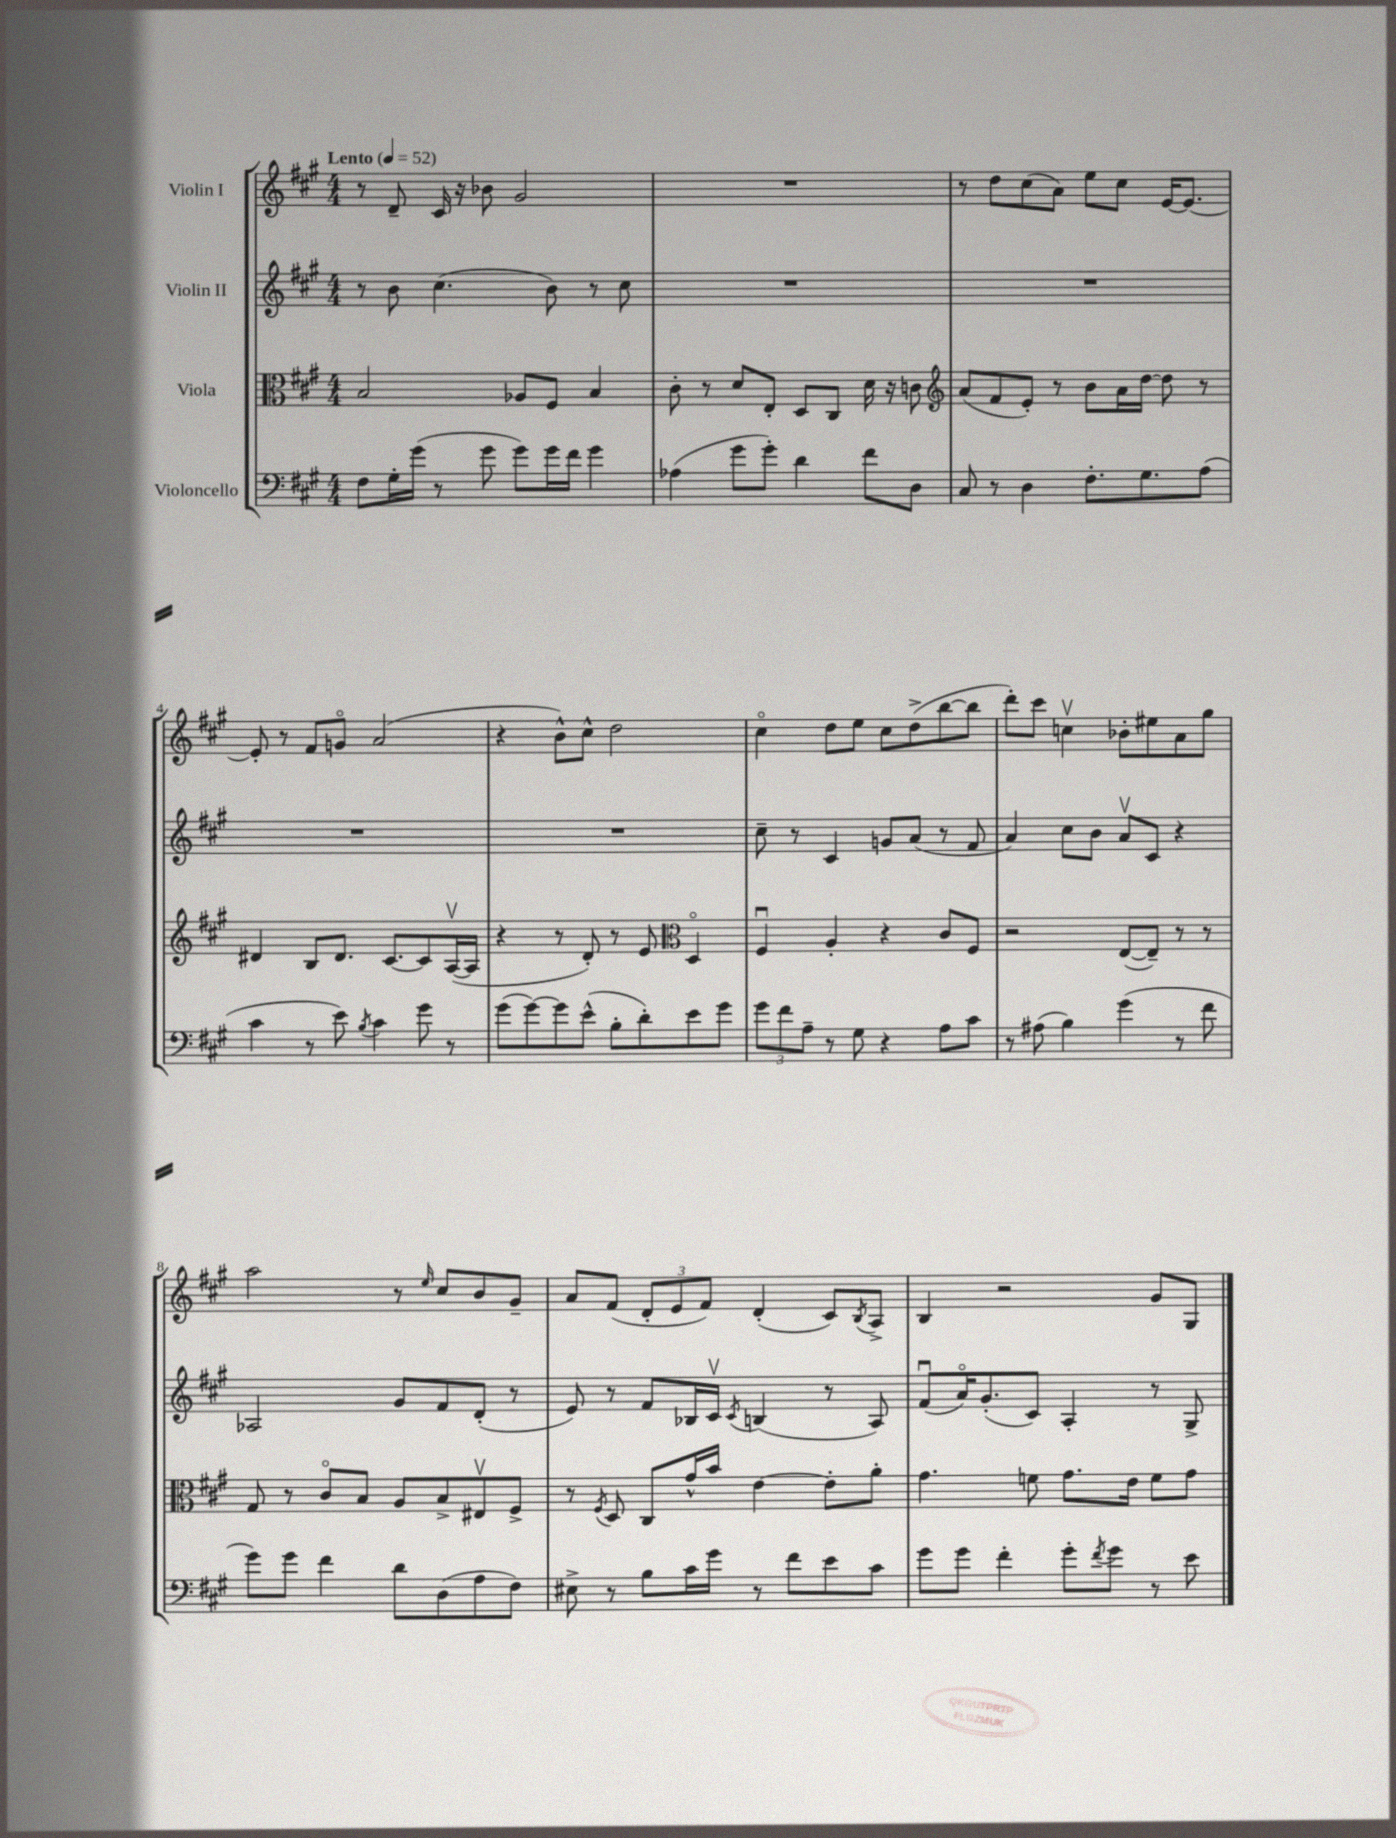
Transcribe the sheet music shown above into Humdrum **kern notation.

**kern	**kern	**kern	**kern
*part4	*part3	*part2	*part1
*staff4	*staff3	*staff2	*staff1
*I"Violoncello	*I"Viola	*I"Violin II	*I"Violin I
*clefF4	*clefC3	*clefG2	*clefG2
*k[f#c#g#]	*k[f#c#g#]	*k[f#c#g#]	*k[f#c#g#]
*M4/4	*M4/4	*M4/4	*M4/4
*MM52	*MM52	*MM52	*MM52
=1	=1	=1	=1
!	!	!	!LO:TX:a:B:t=Lento
8F#\L	2B/	8r	8r
16G#'\L	.	8b\	8d~/
(16g#\JJ	.	.	.
8r	.	(4.cc#\	16c#/
.	.	.	16r
8g#\	.	.	8b-X\
8g#\L)	8A-X/L	.	2g#/
16g#\L	8F#/J	8b\)	.
16f#\JJ	.	.	.
4g#\	4B/	8r	.
.	.	8cc#\	.
=2	=2	=2	=2
(4A-X\	8c#'\	1r	1r
.	8r	.	.
8g#\L	8d/L	.	.
8g#'\J)	8E'/J	.	.
4d\	8D/L	.	.
.	8C#/J	.	.
8f#\L	16d\	.	.
.	16r	.	.
8D\J	8cn\	.	.
=3	=3	=3	=3
*	*clefG2	*	*
8C#/	(8a/L	1r	8r
8r	8f#/	.	8dd\L
4D\	8e'/J)	.	(8cc#\
.	8r	.	8a\J)
8.F#'\L	8b\L	.	8ee\L
.	16a\L	.	8cc#\J
8.G#\	[16dd\JJ	.	.
.	8dd\]	.	[16e/KL
.	.	.	8.e/J_
(8A\J	8r	.	.
!!LO:LB:g=z
=4	=4	=4	=4
4c#\	4d#X/	1r	8e'/]
.	.	.	8r
8r	8B/L	.	8f#/L
8e\)	8.d#/J	.	8gn/J
8qB/	.	.	.
4c#\	.	.	(2a/
.	[8.c#/L	.	.
8g#\	8c#/]	.	.
8r	([16Av/L	.	.
.	16A/JJ]	.	.
=5	=5	=5	=5
(8g#\L	4r	1r	4r
[8g#\)	.	.	.
8g#\]	8r	.	8b^^\L)
(8e^^\J	8d'/)	.	8cc#^^\J
8B'\L	8r	.	2dd\
8d'\)	8e/	.	.
*	*clefC3	*	*
8e\	4D/	.	.
8g#\J	.	.	.
=6	=6	=6	=6
12g#\L	4F#u/	8cc#~\	4cc#\
12f#\	.	.	.
.	.	8r	.
12A~\J	.	.	.
8r	4A'/	4c#/	8dd\L
8G#\	.	.	8ee\J
4r	4r	8gn/L	8cc#\L
.	.	(8a/J	(8dd^\
8A\L	8c#/L	8r	[8bb\
8c#\J	8F#/J	8f#/	8bb\J]
=7	=7	=7	=7
8r	2r	4a/)	8ddd'\L)
(8A#X\	.	.	8ccc#\J
4B\)	.	8cc#\L	4ccnv\
.	.	8b\J	.
(4g#\	([8E/L	8av/L	8b-X'\L
.	8E~/J])	8c#/J	8ee#X\
8r	8r	4r	8a\
8f#\	8r	.	8gg#\J
!!LO:LB:g=z
=8	=8	=8	=8
8g#\L)	8G#/	2A-X/	2aa\
8g#\J	8r	.	.
4f#\	8c#/L	.	.
.	8B/J	.	.
8d\L	8A/L	8g#/L	8r
.	.	.	16qqee/
(8D\	8B^/	8f#/	8cc#/L
8A\	8E#Xv/	(8d'/J	8b/
8F#\J)	8F#^/J	8r	8g#~/J
=9	=9	=9	=9
8E#X^\	8r	8e/)	8a/L
.	8qF#/	.	.
8r	8D/	8r	(8f#/J
8B\L	8C#/L	8f#/L	12d'/L
.	.	.	12e/
16c#\L	16g#^^/L	16B-X/L	.
.	.	.	12f#/J)
16g#\JJ	16b/JJ	16c#v/JJ	.
.	.	8qc#/	.
8r	[4e\	(4Bn/	(4d'/
8f#\L	.	.	.
8e\	8e'\L]	8r	8c#/L)
.	.	.	8qB/
8c#\J	8a'\J	8A/)	8A^/J
=10	=10	=10	=10
8g#\L	4.g#\	(8f#u/L	4B/
8g#\J	.	16a/K)	.
.	.	(8.g#'/	.
4f#'\	.	.	2r
.	8fn\	8c#/J)	.
8g#'\L	8.g#\L	4A'/	.
8qf#/	.	.	.
8g#\J	.	.	.
.	16e\Jk	.	.
8r	8f\L	8r	8g#/L
8e\	8g#\J	8G#^/	8G#/J
==	==	==	==
*-	*-	*-	*-
